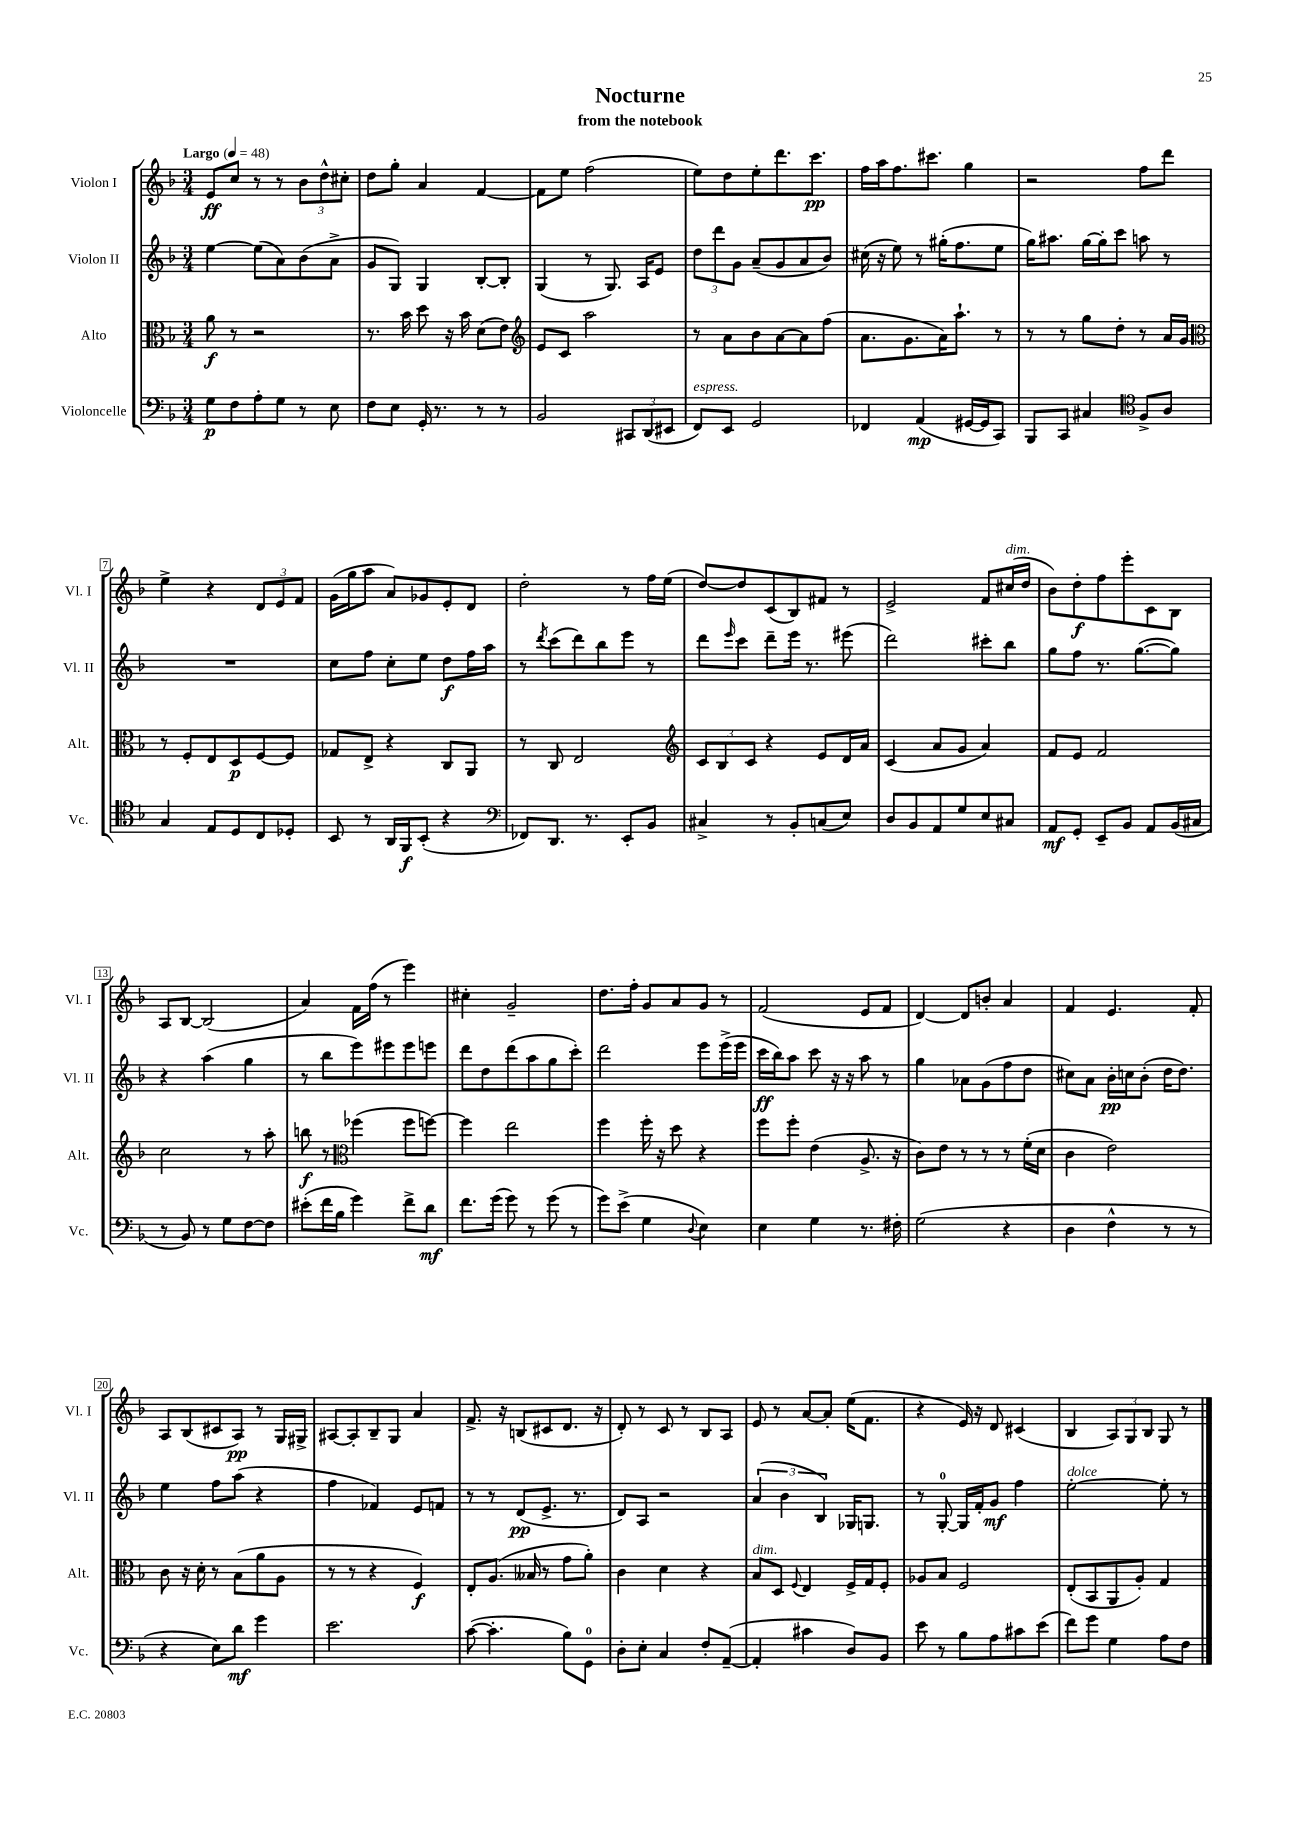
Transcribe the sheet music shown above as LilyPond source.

\header { title = "Nocturne" subtitle = "from the notebook" }
<<
\new StaffGroup <<
\new Staff = "s0" \with { instrumentName = "Violon I" shortInstrumentName = "Vl. I" } {
    \clef treble \key f \major \numericTimeSignature \time 3/4 \tempo "Largo" 4 = 48
    e'8\ff c''8 r8 r8 \tuplet 3/2 { bes'8 d''8-^ cis''8-. } |
    d''8 g''8-. a'4 f'4~ |
    f'8 e''8 f''2( |
    e''8) d''8 e''8-. d'''8. c'''8.\pp |
    f''16 a''16 f''8. cis'''8. g''4 |
    r2 f''8 d'''8 |
    e''4-> r4 \tuplet 3/2 { d'8 e'8 f'8 } |
    g'16( g''16 a''8 a'8) ges'8 e'8-. d'8 |
    d''2-. r8 f''16 e''16( |
    d''8~) d''8 c'8( bes8) fis'8 r8 |
    e'2-> f'8 cis''16^\markup { \italic "dim." }( d''16 |
    bes'8) d''8-.\f f''8 e'''8-. c'8 bes8 |
    a8 bes8~ bes2( |
    a'4) f'16 f''16( r8 e'''4) |
    cis''4-. g'2-- |
    d''8. f''16-. g'8 a'8 g'8 r8 |
    f'2( e'8 f'8 |
    d'4~) d'8 b'8-. a'4 |
    f'4 e'4. f'8-. |
    a8 bes8( cis'8 a8\pp) r8 g16 gis16-> |
    ais8~ ais8-. bes8-- g8 a'4 |
    f'8.-> r16 b8( cis'8 d'8. r16 |
    d'8-.) r8 c'8 r8 bes8 a8 |
    e'8 r8 a'8~ a'8-. e''16( f'8. |
    r4 e'16) r16 d'8 cis'4( |
    bes4 \tuplet 3/2 { a8) g8 bes8 } g8 r8 \bar "|." |
}
\new Staff = "s1" \with { instrumentName = "Violon II" shortInstrumentName = "Vl. II" } {
    \clef treble \key f \major \numericTimeSignature \time 3/4
    e''4~ e''8( a'8) bes'8( a'8-> |
    g'8 g8) g4 bes8~-. bes8-. |
    g4( r8 g8.) a16 e'8 |
    \tuplet 3/2 { d''8 d'''8 g'8 } a'8--( g'8 a'8 bes'8) |
    cis''16( r16 e''8) r8 gis''16-.( f''8. e''8 |
    g''16) ais''8. g''16~ g''16-. c'''8 a''8 r8 |
    R2. |
    c''8 f''8 c''8-. e''8 d''8\f f''16 a''16 |
    r8 \acciaccatura { d'''8 } c'''8( d'''8) bes''8 e'''8 r8 |
    d'''8 \grace { e'''16 } c'''8 d'''8-- e'''16 r8. eis'''8( |
    d'''2) cis'''8-. bes''8 |
    g''8 f''8 r8. g''8.~( g''8) |
    r4 a''4( g''4 |
    r8 bes''8 e'''8) eis'''8 eis'''8 e'''8 |
    d'''8 d''8 d'''8( a''8 g''8 c'''8-.) |
    d'''2 e'''8 e'''16->( e'''16 |
    c'''16\ff bes''16) a''8 c'''8 r16 r16 a''8 r8 |
    g''4 aes'8 g'8( f''8 d''8 |
    cis''8) a'8 bes'16-.\pp c''16 bes'8-.( d''16 d''8.) |
    e''4 f''8 a''8( r4 |
    f''4 fes'4) e'8 f'8 |
    r8 r8 d'8\pp( e'8.-> r8. |
    d'8) a8 r2 |
    \tuplet 3/2 { a'4( bes'4 bes4) } ges16 g8. |
    r8 g8-0~-. g16 f'16-. g'8\mf f''4 |
    e''2~-.^\markup { \italic "dolce" } e''8-. r8 \bar "|." |
}
\new Staff = "s2" \with { instrumentName = "Alto" shortInstrumentName = "Alt." } {
    \clef alto \key f \major \numericTimeSignature \time 3/4
    a'8\f r8 r2 |
    r8. bes'16 d''8 r16 bes'16 d'8( e'8) |
    \clef treble e'8 c'8 a''2 |
    r8 a'8 bes'8 a'8~ a'8 f''8( |
    a'8. g'8. a'16) a''8.-! r8 |
    r8 r8 g''8 d''8-. r8 a'16 g'16 |
    \clef alto r8 f8-. e8 d8\p f8~ f8 |
    ges8 e8-> r4 c8 a,8 |
    r8 c8 e2 |
    \clef treble \tuplet 3/2 { c'8 bes8 c'8 } r4 e'8 d'16 a'16 |
    c'4( a'8 g'8 a'4) |
    f'8 e'8 f'2 |
    c''2 r8 a''8-. |
    b''8\f r8 \clef alto fes''4( fes''8 f''8~) |
    f''4 e''2 |
    f''4 f''16-. r16 d''8 r4 |
    f''8 f''8-. e'4( a8.-> r16 |
    c'8) e'8 r8 r8 r8 f'16-.( d'16 |
    c'4 e'2) |
    c'8 r16 d'16-. r8 bes8( a'8 a8 |
    r8 r8 r4 f4\f) |
    e8-. a8.( beses16 r8 g'8 a'8-.) |
    c'4 d'4 r4 |
    bes8^\markup { \italic "dim." } d8 \appoggiatura { f8 } e4 f16-> g16 f8-. |
    aes8 bes8 f2 |
    e8-.( bes,8 a,8 a8-.) g4 \bar "|." |
}
\new Staff = "s3" \with { instrumentName = "Violoncelle" shortInstrumentName = "Vc." } {
    \clef bass \key f \major \numericTimeSignature \time 3/4
    g8\p f8 a8-. g8 r8 e8 |
    f8 e8 g,16-. r8. r8 r8 |
    bes,2 \tuplet 3/2 { cis,8 d,8( eis,8 } |
    f,8^\markup { \italic "espress." }) e,8 g,2 |
    fes,4 a,4\mp( gis,16~ gis,16 c,8) |
    bes,,8 c,8 cis4 \clef tenor f8-> a8 |
    g4 e8 d8 c8 des8-. |
    bes,8 r8 a,16 f,16\f bes,8-.( r4 |
    \clef bass fes,8) d,8. r8. e,8-. bes,8 |
    cis4-> r8 bes,8-. c8( e8) |
    d8 bes,8 a,8 g8 e8 cis8 |
    a,8\mf g,8-. e,8-- bes,8 a,8 bes,16( cis16 |
    r8 bes,8) r8 g8 f8~ f8 |
    eis'8-.( f'16 bes16 g'4) f'8-> d'8\mf |
    f'8. g'16( g'8) r8 g'8( r8 |
    g'8) e'8->( g4 \appoggiatura { d8 } e4) |
    e4 g4 r8. fis16-. |
    g2( r4 |
    d4 f4-^ r8 r8 |
    r4 e8) d'8\mf g'4 |
    e'2. |
    c'8~( c'4.-. bes8) g,8-0 |
    d8-. e8-. c4 f8-. a,8~--( |
    a,4-. cis'4 d8) bes,8 |
    e'8 r8 bes8 a8 cis'8 e'8( |
    f'8) g'8 g4 a8 f8 \bar "|." |
}
>>
>>
\layout { \context { \Score \override BarNumber.stencil = #(make-stencil-boxer 0.1 0.3 ly:text-interface::print) } }
